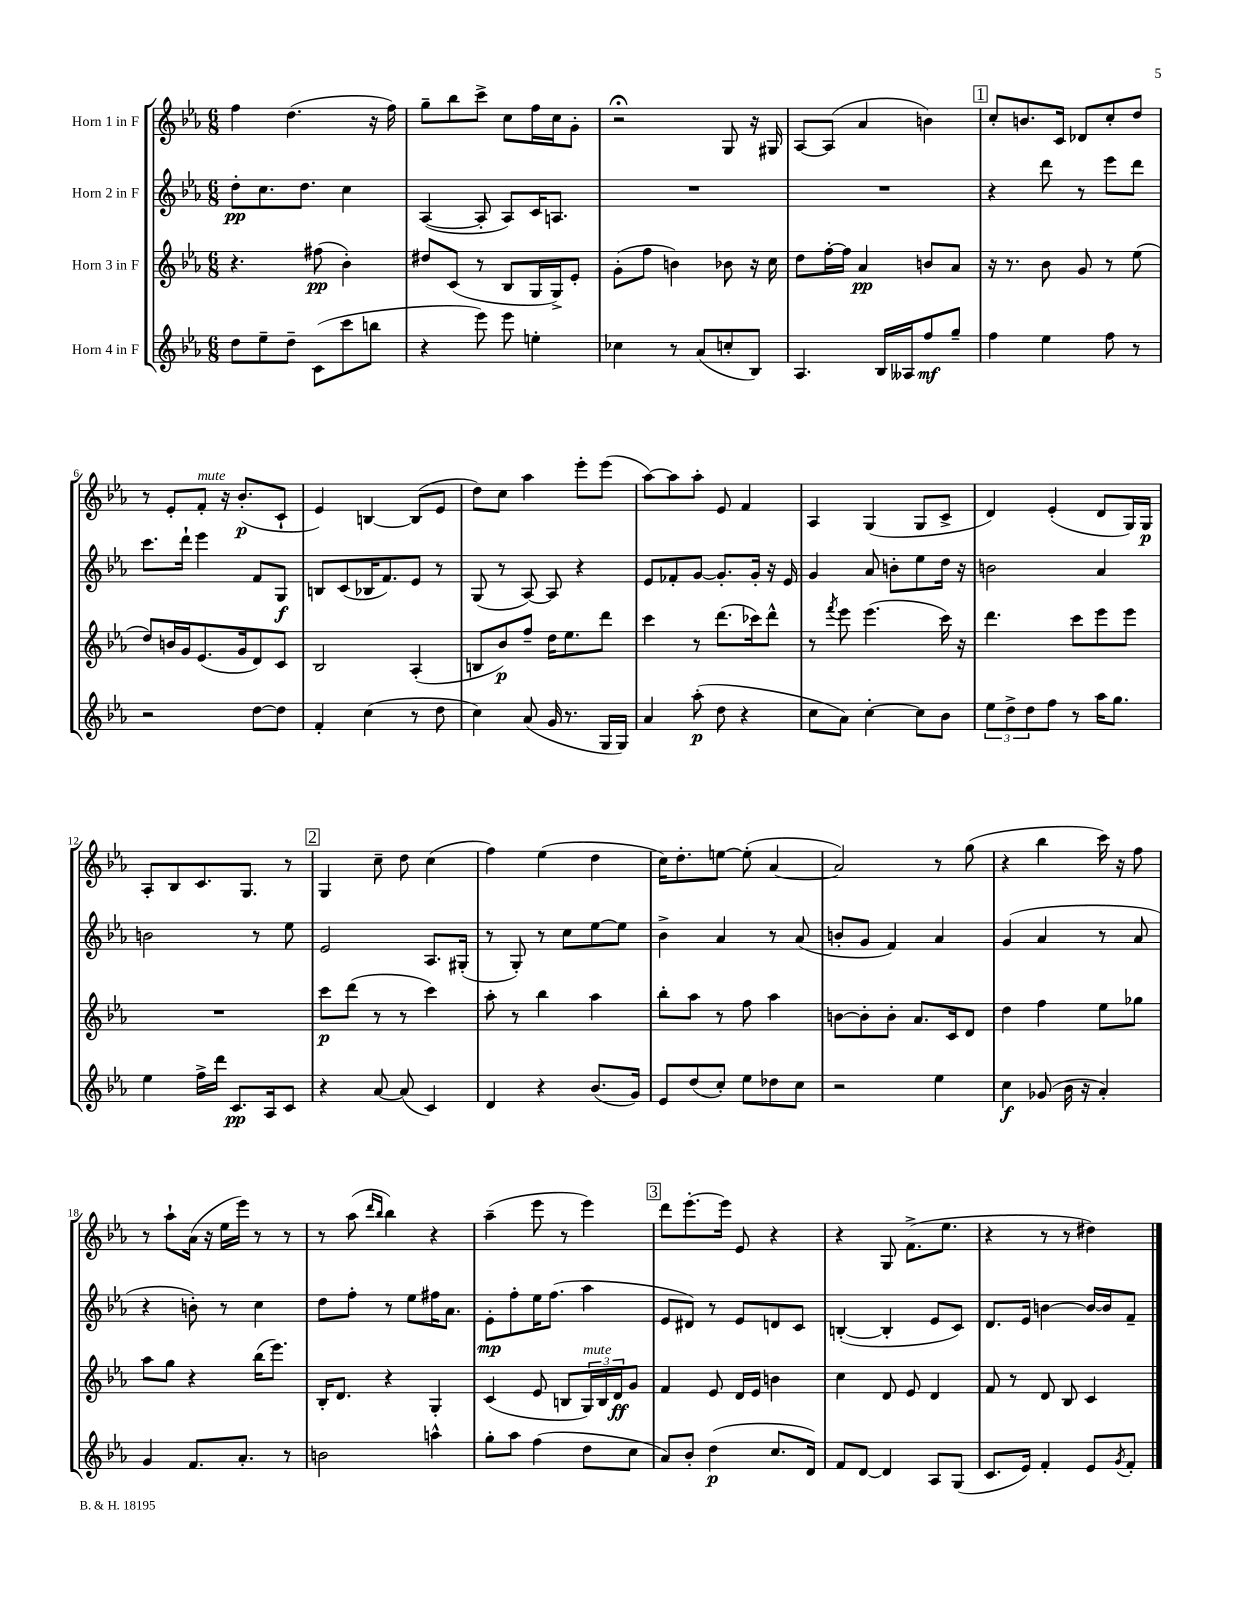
<<
\new StaffGroup <<
\new Staff = "s0" \with { instrumentName = "Horn 1 in F" } {
    \clef treble \key ees \major \numericTimeSignature \time 6/8
    f''4 d''4.( r16 f''16) |
    g''8-- bes''8 c'''8-> c''8 f''16 c''16 g'8-. |
    r2\fermata g8 r16 gis16 |
    aes8~ aes8( aes'4 b'4) |
    \mark \markup { \box "1" } c''8-. b'8. c'16 des'8 c''8-. d''8 |
    r8 ees'8-. f'8-.^\markup { \italic "mute" } r16 bes'8.-.\p( c'8-! |
    ees'4) b4~ b8( ees'8 |
    d''8) c''8 aes''4 ees'''8-. ees'''8( |
    aes''8~) aes''8 aes''8-. ees'8 f'4 |
    aes4 g4( g8 c'8-> |
    d'4) ees'4-.( d'8 g16) g16\p |
    aes8-. bes8 c'8. g8. r8 |
    \mark \markup { \box "2" } g4 c''8-- d''8 c''4( |
    f''4) ees''4( d''4 |
    c''16) d''8.-. e''8~ e''8-.( aes'4~ |
    aes'2) r8 g''8( |
    r4 bes''4 c'''16) r16 f''8 |
    r8 aes''8-! aes'16( r16 ees''16 ees'''16) r8 r8 |
    r8 aes''8( \grace { d'''16 bes''16 } bes''4) r4 |
    aes''4--( ees'''8 r8 ees'''4) |
    \mark \markup { \box "3" } d'''8 ees'''8.~-. ees'''16 ees'8 r4 |
    r4 g8 f'8.->( ees''8. |
    r4 r8 r8 dis''4) \bar "|." |
}
\new Staff = "s1" \with { instrumentName = "Horn 2 in F" } {
    \clef treble \key ees \major \numericTimeSignature \time 6/8
    d''8-.\pp c''8. d''8. c''4 |
    aes4~( aes8-. aes8) c'16 a8. |
    R2. |
    R2. |
    \mark \markup { \box "1" } r4 d'''8 r8 ees'''8 d'''8 |
    c'''8. d'''16-! ees'''4 f'8 g8\f |
    b8 c'8( bes16 f'8.) ees'8 r8 |
    g8( r8 aes8~) aes8 r4 |
    ees'8 fes'8-. g'8~ g'8.-. g'16-. r16 ees'16 |
    g'4 aes'8 b'8-. ees''8 d''16 r16 |
    b'2 aes'4 |
    b'2 r8 ees''8 |
    \mark \markup { \box "2" } ees'2 aes8. gis16-.( |
    r8 g8-.) r8 c''8 ees''8~ ees''8 |
    bes'4-> aes'4 r8 aes'8( |
    b'8-. g'8 f'4) aes'4 |
    g'4( aes'4 r8 aes'8 |
    r4 b'8-.) r8 c''4 |
    d''8 f''8-. r8 ees''8 fis''16 aes'8. |
    ees'8-.\mp f''8-. ees''16 f''8.( aes''4 |
    \mark \markup { \box "3" } ees'8 dis'8) r8 ees'8 d'8 c'8 |
    b4~-.( b4-. ees'8 c'8) |
    d'8. ees'16 b'4~ b'16~ b'16 f'8-- \bar "|." |
}
\new Staff = "s2" \with { instrumentName = "Horn 3 in F" } {
    \clef treble \key ees \major \numericTimeSignature \time 6/8
    r4. fis''8\pp( bes'4-.) |
    dis''8 c'8( r8 bes8 g16 g16->) ees'8-. |
    g'8-.( f''8 b'4) bes'8 r16 c''16 |
    d''8 f''16~-. f''16 aes'4\pp b'8 aes'8 |
    \mark \markup { \box "1" } r16 r8. bes'8 g'8 r8 ees''8( |
    d''8) b'16 g'16 ees'8.( g'16 d'8) c'8 |
    bes2 aes4-.( |
    b8 bes'8\p) f''8-- d''16 ees''8. d'''8 |
    c'''4 r8 d'''8.( ces'''16) d'''8-^ |
    r8 \acciaccatura { f'''8 } ees'''8 ees'''4.( c'''16) r16 |
    d'''4. c'''8 ees'''8 ees'''8 |
    R2. |
    \mark \markup { \box "2" } c'''8\p d'''8( r8 r8 c'''4) |
    aes''8-. r8 bes''4 aes''4 |
    bes''8-. aes''8 r8 f''8 aes''4 |
    b'8~ b'8-. b'8-. aes'8. c'16 d'8 |
    d''4 f''4 ees''8 ges''8 |
    aes''8 g''8 r4 bes''16( ees'''8.) |
    bes16-. d'8. r4 g4-. |
    c'4( ees'8 b8 \tuplet 3/2 { g16^\markup { \italic "mute" }) b16 d'16\ff } g'8 |
    \mark \markup { \box "3" } f'4 ees'8 d'16 ees'16 b'4 |
    c''4 d'8 ees'8 d'4 |
    f'8 r8 d'8 bes8 c'4 \bar "|." |
}
\new Staff = "s3" \with { instrumentName = "Horn 4 in F" } {
    \clef treble \key ees \major \numericTimeSignature \time 6/8
    d''8 ees''8-- d''8-- c'8( c'''8 b''8 |
    r4 ees'''8) ees'''8 e''4-. |
    ces''4 r8 aes'8( c''8-. bes8) |
    aes4. bes16 aeses16 f''8\mf g''8-- |
    \mark \markup { \box "1" } f''4 ees''4 f''8 r8 |
    r2 d''8~ d''8 |
    f'4-. c''4( r8 d''8 |
    c''4) aes'8( g'16 r8. g16 g16) |
    aes'4 aes''8-.\p( d''8 r4 |
    c''8 aes'8) c''4~-. c''8 bes'8 |
    \tuplet 3/2 { ees''8 d''8-> d''8 } f''8 r8 aes''16 g''8. |
    ees''4 f''16-> d'''16 c'8.\pp aes16 c'8 |
    \mark \markup { \box "2" } r4 aes'8~ aes'8( c'4) |
    d'4 r4 bes'8.( g'16) |
    ees'8 d''8( c''8-.) ees''8 des''8 c''8 |
    r2 ees''4 |
    c''4\f ges'8( bes'16 r16 aes'4-.) |
    g'4 f'8. aes'8.-. r8 |
    b'2 a''4-^ |
    g''8-. aes''8 f''4( d''8 c''8 |
    \mark \markup { \box "3" } aes'8) bes'8-. d''4\p( c''8. d'16) |
    f'8 d'8~ d'4 aes8 g8( |
    c'8. ees'16) f'4-. ees'8 \acciaccatura { g'8 } f'8-. \bar "|." |
}
>>
>>
